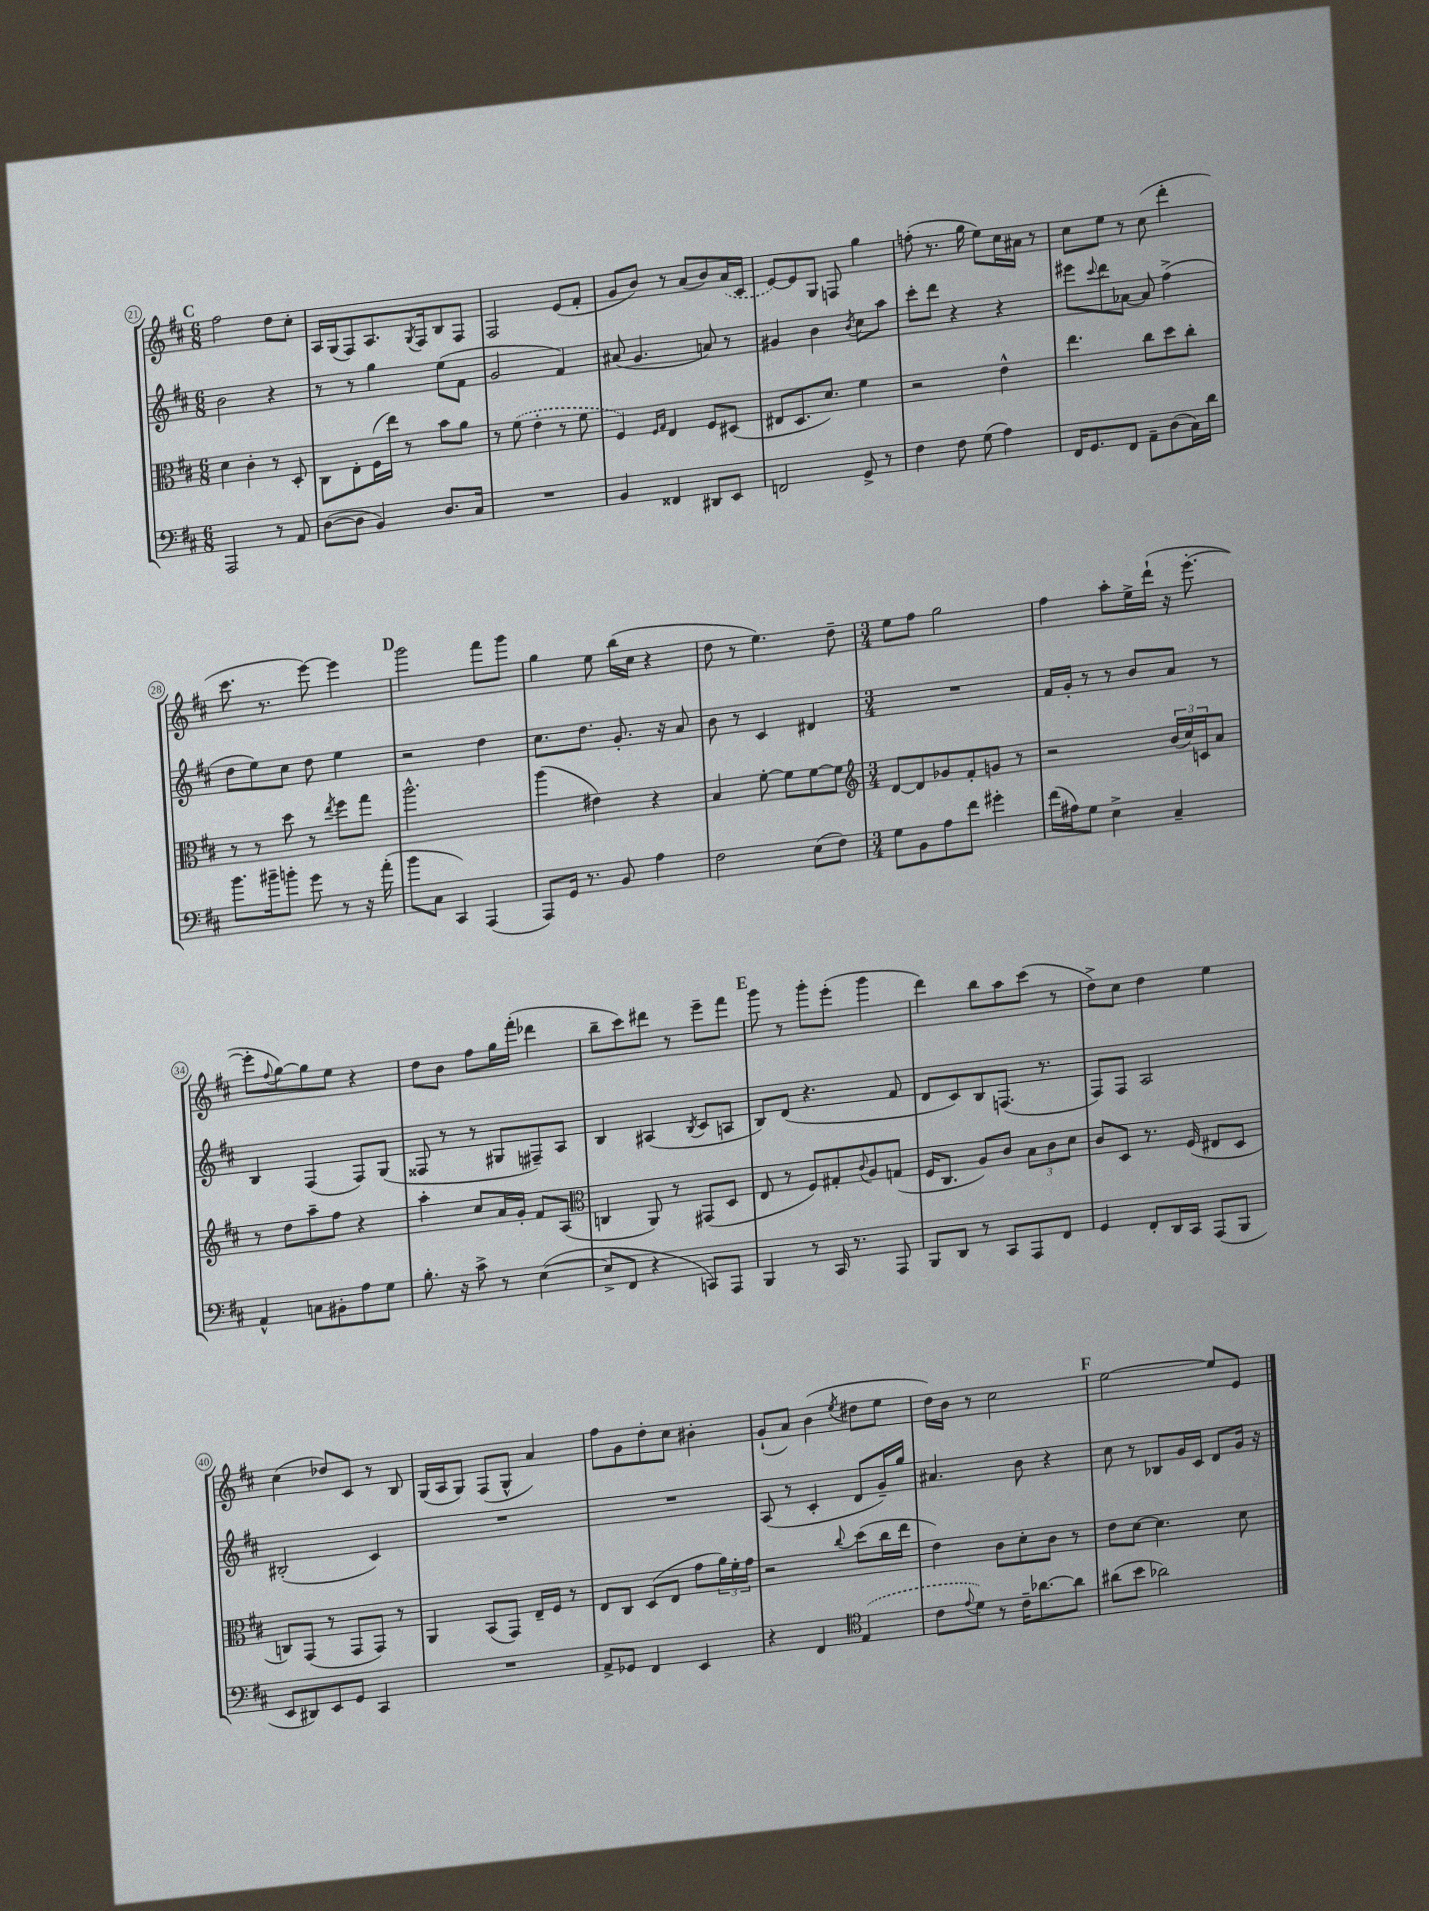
<<
\new StaffGroup <<
\new Staff = "s0" {
    \clef treble \key d \major \numericTimeSignature \time 6/8
    \mark \markup { \bold "C" } fis''2 d''8 cis''8-. |
    a16 g16( fis8) a8. \acciaccatura { g8 } fis16 b8 fis8 |
    fis2 e'8( fis'8-. |
    g'8 b'8) r8 a'8( b'8) \once \slurDashed a'16( cis'16 |
    e'8~) e'8 g8 f8 g''4 |
    f''8-.( r8. g''16 e''8) cis''16 ais'16 r8 |
    cis''8 e''8 r8 cis''8( d'''4-. |
    cis'''8. r8. e'''8~) e'''4 |
    \mark \markup { \bold "D" } g'''2 fis'''8 g'''8 |
    g''4 e''8 b''16( cis''16 r4 |
    d''8 r8 e''4.) d''8-- |
    \numericTimeSignature \time 3/4 e''8 fis''8 g''2 |
    fis''4 a''8-. e''16-> d'''16-!( r16 e'''8.~-. |
    e'''8-. \appoggiatura { fis''8 } g''8~) g''8 e''8 r4 |
    d''8 b'8 fis''8 g''16 fis'''16-.( des'''4 |
    b''8-- cis'''8) dis'''8 r8 e'''8-- fis'''8 |
    \mark \markup { \bold "E" } g'''8 r8 g'''8-. e'''8-.( g'''4 |
    d'''4) b''8 a''8 cis'''8( r8 |
    d''8->) cis''8 d''4 e''4 |
    cis''4( des''8) cis'8 r8 b8 |
    g16( a16 g8) fis8( g8-^ a'4) |
    fis''8 g'8 d''8-. cis''8 bis'4-. |
    g'8-!( a'8) b'4( \acciaccatura { e''8 } dis''8 e''8 |
    d''16) b'16 r8 cis''2 |
    \mark \markup { \bold "F" } e''2~ e''8 e'8 \bar "|." |
}
\new Staff = "s1" {
    \clef treble \key d \major \numericTimeSignature \time 6/8
    \mark \markup { \bold "C" } b'2 r4 |
    r8 r8 g''4 e''8( fis'8 |
    g'2 fis'4) |
    ais'8( g'4. a'8) r8 |
    gis'4 b'4 \acciaccatura { b'8 } cis''8 a''8 |
    cis'''8-. d'''8 r4 r4 |
    eis'''8 \appoggiatura { cis'''8 } d'''8 aes'8~ aes'8 fis''4->( |
    d''8 e''8) cis''8 d''8 e''4 |
    \mark \markup { \bold "D" } r2 d''4 |
    cis''8. d''8. g'8.-. r16 a'8 |
    b'8 r8 cis'4 dis'4 |
    \numericTimeSignature \time 3/4 R2. |
    fis'16 g'16-. r8 r8 b'8 a'8 r8 |
    b4 fis4( fis8) g8( |
    fisis8 r8 r8 gis8 fis8--) a8 |
    b4 ais4( \acciaccatura { b8 } cis'8 a8 |
    \mark \markup { \bold "E" } b8) d'8( r4. fis'8 |
    d'8 cis'8) b8 f8.( r8. |
    fis8) fis8 a2 |
    bis2-.( cis'4) |
    R2. |
    R2. |
    a8( r8 cis'4-. d'8 g'16--) g''16 |
    ais'4. b'8 r4 |
    \mark \markup { \bold "F" } cis''8 r8 bes8 g'16 cis'16 d'8 g'16 r16 \bar "|." |
}
\new Staff = "s2" {
    \clef alto \key d \major \numericTimeSignature \time 6/8
    \mark \markup { \bold "C" } d'4 cis'4-. r8 d8-. |
    cis8 e8-. fis16( e''16) r8 b'8 a'8 |
    r8 \once \slurDashed fis'8( e'4-. r8 fis'8 |
    fis4) \grace { fis16 g16 } e4 fis8 dis8( |
    eis8 d8. d'8.) fis'4 |
    r2 e'4-^ |
    e''4. cis''8 d''8 cis''8-. |
    r8 r8 d''8 r8 \acciaccatura { e''8 } fis''8 g''8 |
    \mark \markup { \bold "D" } a''2.-^ |
    a''4( eis'4) r4 |
    b4 fis'8~-. fis'8 fis'8~ fis'8 |
    \numericTimeSignature \time 3/4 \clef treble d'8~ d'8 ges'8 fis'8-. g'8 r8 |
    r2 \tuplet 3/2 { b'16( cis''16) c'16 } a'8 |
    r8 d''8 a''8-- fis''8 r4 |
    a''4-. cis''8 a'16 g'16-. fis'8 a8( |
    \clef alto c4 a,8) r8 gis,8( d8 |
    \mark \markup { \bold "E" } e8 r8 fis8) gis8-. \appoggiatura { cis'8 } a8 g8( |
    fis16 cis8. a8) cis'8 \tuplet 3/2 { b8 cis'8 d'8 } |
    cis'8 d8 r8. fis16( eis8 d8 |
    c8) g,8( r8 g,8 g,8) r8 |
    a,4 b,8( g,8) e16-- fis16 r8 |
    e8 cis8 d8( e8 g'8 \tuplet 3/2 { a'16) fis'16-. g'16 } |
    r2 \appoggiatura { cis''8 } d''8( cis''16 e''16 |
    e'4) cis'8 d'8-. cis'8 r8 |
    \mark \markup { \bold "F" } e'8 d'8~ d'4. d'8 \bar "|." |
}
\new Staff = "s3" {
    \clef bass \key d \major \numericTimeSignature \time 6/8
    \mark \markup { \bold "C" } a,,2 r8 a,8 |
    d8~( d8 b,4) d8. cis16 |
    R2. |
    b,4 fisis,4 dis,8 e,8 |
    f,2 g,8-> r8 |
    fis4 fis8 g8( a4) |
    fis,16 g,8. fis,8 a,8-- d8( cis16) d'16 |
    b'8. bis'16-- b'8-. g'8 r8 r16 a'16-.( |
    \mark \markup { \bold "D" } b'8 cis8 cis,4) a,,4( |
    a,,8) g,16 r8. b,8 a4 |
    fis2 e8( fis8) |
    \numericTimeSignature \time 3/4 g8 b,8 a8 fis'8 gis'4-. |
    fis'16( ais16) g8 e4-> cis4-- |
    a,4-^ c8 bis,8-. a8 g8 |
    b8.-. r16 cis'8-> r8 e4~( |
    e8-> fis,8 r4 c,8) a,,8 |
    \mark \markup { \bold "E" } b,,4 r8 cis,16 r8. a,,8 |
    b,,8 d,8 r8 cis,8 a,,8 fis,8 |
    g,4 fis,8-. d,16 cis,16 a,,8( b,,8 |
    e,8 dis,8) e,8 g,8 cis,4 |
    R2. |
    a,8-> ges,8 fis,4 e,4 |
    r4 fis,4 \clef tenor \once \slurDashed e4( |
    cis'8 \appoggiatura { e'8 } d'8) r8 cis'16-- aes'8.~ aes'8 |
    \mark \markup { \bold "F" } ais'8( b'8 aes'2) \bar "|." |
}
>>
>>
\layout { \context { \Score currentBarNumber = #21 \override BarNumber.stencil = #(make-stencil-circler 0.1 0.3 ly:text-interface::print) } }
